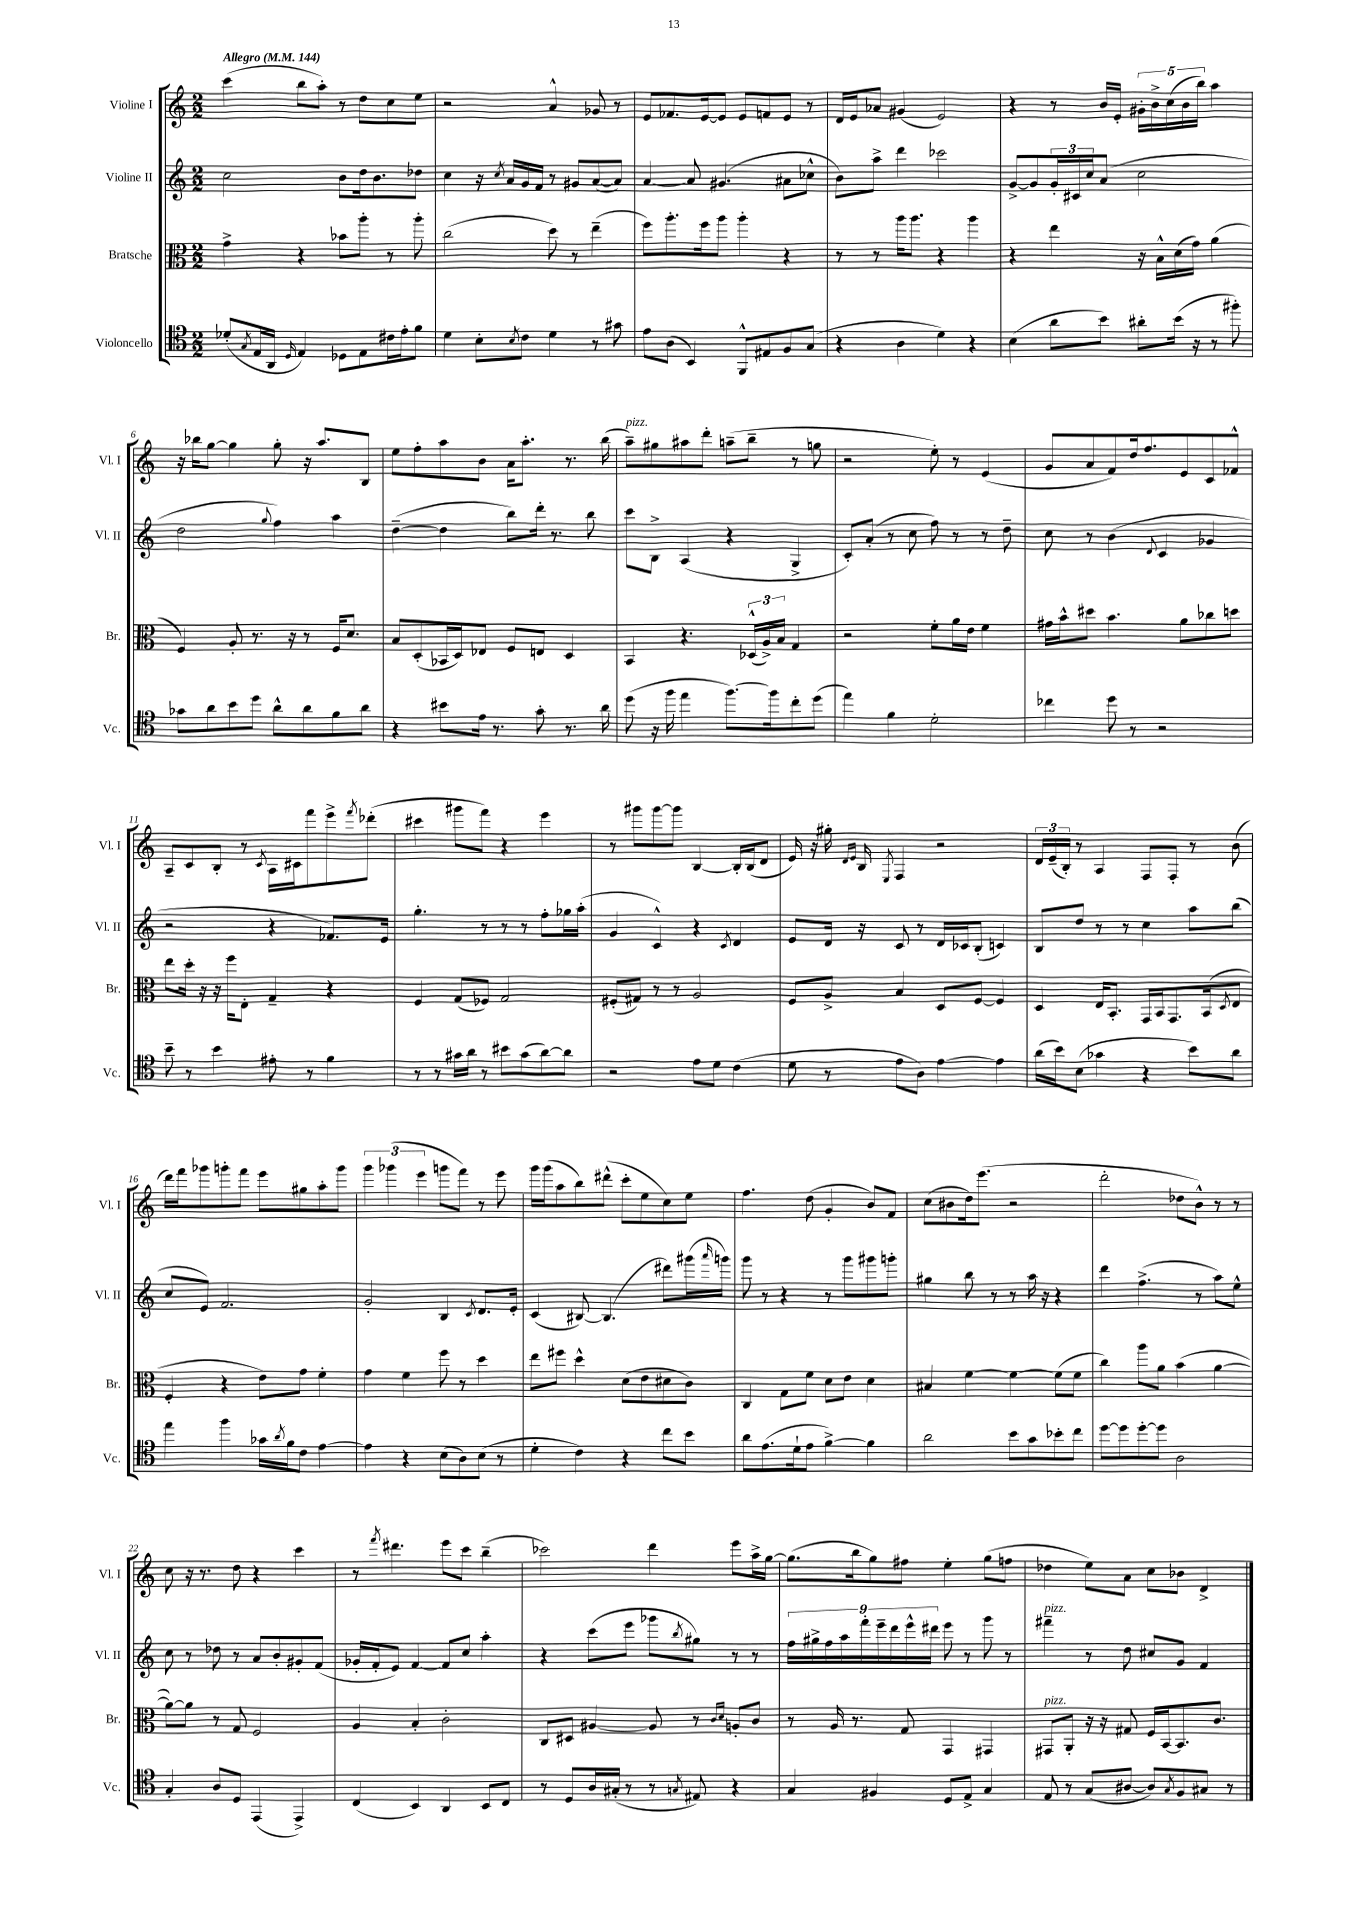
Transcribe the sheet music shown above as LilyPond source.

<<
\new StaffGroup <<
\new Staff = "s0" \with { instrumentName = "Violine I" shortInstrumentName = "Vl. I" } {
    \clef treble \key c \major \numericTimeSignature \time 2/2 \tempo "Allegro" 4 = 144
    c'''4( b''8 a''8-.) r8 d''8 c''8 e''8 |
    r2 a'4-^ ges'8 r8 |
    e'8 fes'8. e'16~ e'8 e'8 f'8 e'8 r8 |
    d'16 e'16 aes'8 gis'4( e'2) |
    r4 r8 b'16 e'16-. \tuplet 5/4 { gis'16-. b'16-> c''16( b'16 b''16) } a''4 |
    r16 bes''16 g''8~ g''4 g''8-. r16 a''8. b8 |
    e''8 f''8-. a''8 b'8 a'16 a''8.-. r8. b''16( |
    a''8--^\markup { \italic "pizz." }) gis''8 ais''8 d'''8-. a''8--( b''8-- r8 g''8 |
    r2 e''8-.) r8 e'4( |
    g'8 a'8 f'8) d''16 f''8. e'8 c'8 fes'8-^ |
    a8-- c'8 b8-. r8 \acciaccatura { c'8 } a16 cis'16 f'''8 e'''8-> \acciaccatura { f'''8 } des'''8-.( |
    cis'''4 gis'''8 f'''8) r4 e'''4 |
    r8 gis'''8 gis'''8~ gis'''8 b4~ b16-. b16( d'8 |
    e'16) r16 gis''16-. \grace { d'16 e'16 } b16 \acciaccatura { e8 } f4 r2 |
    \tuplet 3/2 { d'16 e'16--( b16-.) } r8 a4 f8 f8-. r8 b'8( |
    d'''16) f'''16 ges'''8 g'''8-. f'''8 e'''8 gis''8 a''8-. g'''8 |
    \tuplet 3/2 { g'''4 ges'''4( e'''4 } g'''8 f'''8) r8 e'''8 |
    g'''16 g'''16( a''8 b''8) dis'''8-^( c'''8-. e''8 c''8) e''8 |
    f''4. d''8( g'4-. b'8) f'8 |
    c''8( bis'8 d''16) e'''8.( r2 |
    d'''2-. des''8 b'8-^) r8 r8 |
    c''8 r16 r8. d''8 r4 c'''4 |
    r8 \acciaccatura { f'''8 } dis'''4. e'''8 c'''8 b''4--( |
    ces'''2) d'''4 e'''8 a''16-> g''16~ |
    g''8.( b''16 g''8) fis''8 e''4-. g''8( f''8 |
    des''4 e''8) a'8 c''8 bes'8 d'4-> \bar "|." |
}
\new Staff = "s1" \with { instrumentName = "Violine II" shortInstrumentName = "Vl. II" } {
    \clef treble \key c \major \numericTimeSignature \time 2/2
    c''2 b'8 d''16 b'8. des''8 |
    c''4 r16 \acciaccatura { c''8 } a'16 g'16 f'16 r8 gis'8 a'8~( a'8) |
    a'4~ a'8 gis'4.( ais'8 ces''8-^ |
    b'8) a''8-> d'''4 ces'''2 |
    g'8~-> g'8 \tuplet 3/2 { g'16-. cis'16 c''16 } a'8( c''2 |
    d''2 \appoggiatura { g''8 } f''4) a''4 |
    d''4~--( d''4 b''8) d'''16-. r8. b''8 |
    c'''8 b8-> a4( r4 g4-> |
    c'8-.) a'8-.( r8 c''8 f''8) r8 r8 d''8-- |
    c''8 r8 b'4( \appoggiatura { d'8 } c'4 ges'4 |
    r2 r4 fes'8.) e'16 |
    g''4.-. r8 r8 r8 f''8-. ges''16 a''16-.( |
    g'4 c'4-^) r4 \acciaccatura { c'8 } d'4 |
    e'8 d'16 r16 c'8 r8 d'16 ces'16 b8-.( c'4) |
    b8 d''8 r8 r8 c''4 a''8 b''8( |
    c''8 e'8) f'2. |
    g'2-. b4 \acciaccatura { c'8 } d'8. e'16-. |
    c'4( bis8~) bis4.( dis'''8) gis'''16( \grace { a'''16 } g'''16) |
    g'''8 r8 r4 r8 g'''8 gis'''8 g'''8-. |
    gis''4 b''8 r8 r8 a''16 r16 r4 |
    d'''4 f''4.->( r8 a''8) e''8-^ |
    c''8 r8 des''8 r8 a'8 b'8-. gis'8-. f'8( |
    ges'16-. f'16-. e'8) f'4~ f'8 c''8 a''4-. |
    r4 c'''8( e'''8 ges'''8 \acciaccatura { b''8 } gis''8) r8 r8 |
    \tuplet 9/8 { f''16 gis''16-> f''16 a''16 f'''16-. e'''16-- d'''16 e'''16-^ dis'''16 } e'''8 r8 g'''8 r8 |
    fis'''4--^\markup { \italic "pizz." } r8 d''8 cis''8 g'8 f'4 \bar "|." |
}
\new Staff = "s2" \with { instrumentName = "Bratsche" shortInstrumentName = "Br." } {
    \clef alto \key c \major \numericTimeSignature \time 2/2
    g'4-> r4 bes'8 a''8-. r8 a''8-. |
    c''2( d''8) r8 e''4--( |
    f''8) a''8.-. f''16 a''8 a''4-. r4 |
    r8 r8 a''16 a''8. r4 a''4 |
    r4 e''4 r16 b16-^ d'16( g'16) a'4( |
    f4) a8-. r8. r16 r8 f16 d'8. |
    b8 d8-.( bes,16 d16) ees8 f8 e8 d4 |
    b,4 r4. \tuplet 3/2 { des16-^( a16->) b16 } g4 |
    r2 f'8-. a'16 e'16 f'4 |
    gis'16 b'16-^ dis''8 b'4. a'8 ces''8 d''8 |
    e''8 d''16-. r16 r16 f''16 e8-. g4-- r4 |
    f4 g8( fes8) g2 |
    fis8-.( gis8) r8 r8 a2 |
    f8 a8-> b4 d8 f8~ f4 |
    d4 e16 b,8.-. g,16 b,16 g,8. b,16( \acciaccatura { d8 } e8 |
    f4-. r4 e'8) g'8 f'4-. |
    g'4 f'4 f''8 r8 d''4 |
    e''8 fis''8 d''4-^ d'8( e'8 dis'8 c'8) |
    c4 g8 f'8 d'8 e'8 d'4 |
    bis4 f'4~ f'4~ f'8( f'8 |
    c''4) a''8 a'8 b'4( a'4~ |
    a'8~) a'8 r8 g8 f2 |
    a4 b4-. c'2-. |
    c8 dis8 ais4~ ais8 r8 \grace { c'16 d'16 } a8-. c'8 |
    r8 a16 r8. g8 g,4 gis,4 |
    gis,8^\markup { \italic "pizz." } a,8-. r16 r16 gis8 f16 b,16~ b,8. c'8. \bar "|." |
}
\new Staff = "s3" \with { instrumentName = "Violoncello" shortInstrumentName = "Vc." } {
    \clef tenor \key c \major \numericTimeSignature \time 2/2
    des'8-.( \acciaccatura { g8 } e16 a,16 \grace { d16 } e4) des8 e8 cis'16 e'16-. f'8 |
    d'4 b8-. \acciaccatura { b8 } c'8 d'4 r8 gis'8 |
    e'8 a8( b,4) f,8-^ eis8 f8 g8( |
    r4 a4 d'4) r4 |
    b4( a'8 b'8) ais'8-. b'16( r16 r8 fis''8-.) |
    ges'8 a'8 b'8 d''8 a'8-^ a'8 f'8 a'8 |
    r4 bis'8 e'16 r8. g'8-. r8. a'16 |
    d''8( r16 f''16 e''4 f''8.~) f''16 c''8-. d''8( |
    e''4) f'4 d'2-. |
    ces''4 d''8 r8 r2 |
    b'8-- r8 b'4 eis'8-. r8 f'4 |
    r8 r8 gis'16 a'16 r8 bis'8 gis'8( a'8~) a'8 |
    r2 e'8 d'8 c'4( |
    d'8 r8 e'8 a8) e'4~ e'4 |
    a'16( b'16) b8( ges'4 r4 b'8) a'8 |
    e''4 f''4 ges'16 \acciaccatura { a'8 } f'16 c'8 e'4~ |
    e'4 r4 b8( a8) b8( r8 |
    d'4-. c'4) r4 c''8 b'8 |
    a'8 e'8.( d'16-! e'8 f'4~->) f'4 |
    a'2 b'8 g'8 bes'8-. c''8 |
    d''8~ d''8 d''8~-. d''8 a2 |
    g4-. a8 d8 e,4( e,4->) |
    c4( b,4) a,4 b,8 c8 |
    r8 d8 a16 gis16-.( r8 r8 \acciaccatura { g8 } eis8) r4 |
    g4 fis4 d8 e8-> g4 |
    e8 r8 g8( ais8~ ais8) \acciaccatura { g8 } f8 gis8 r8 \bar "|." |
}
>>
>>
